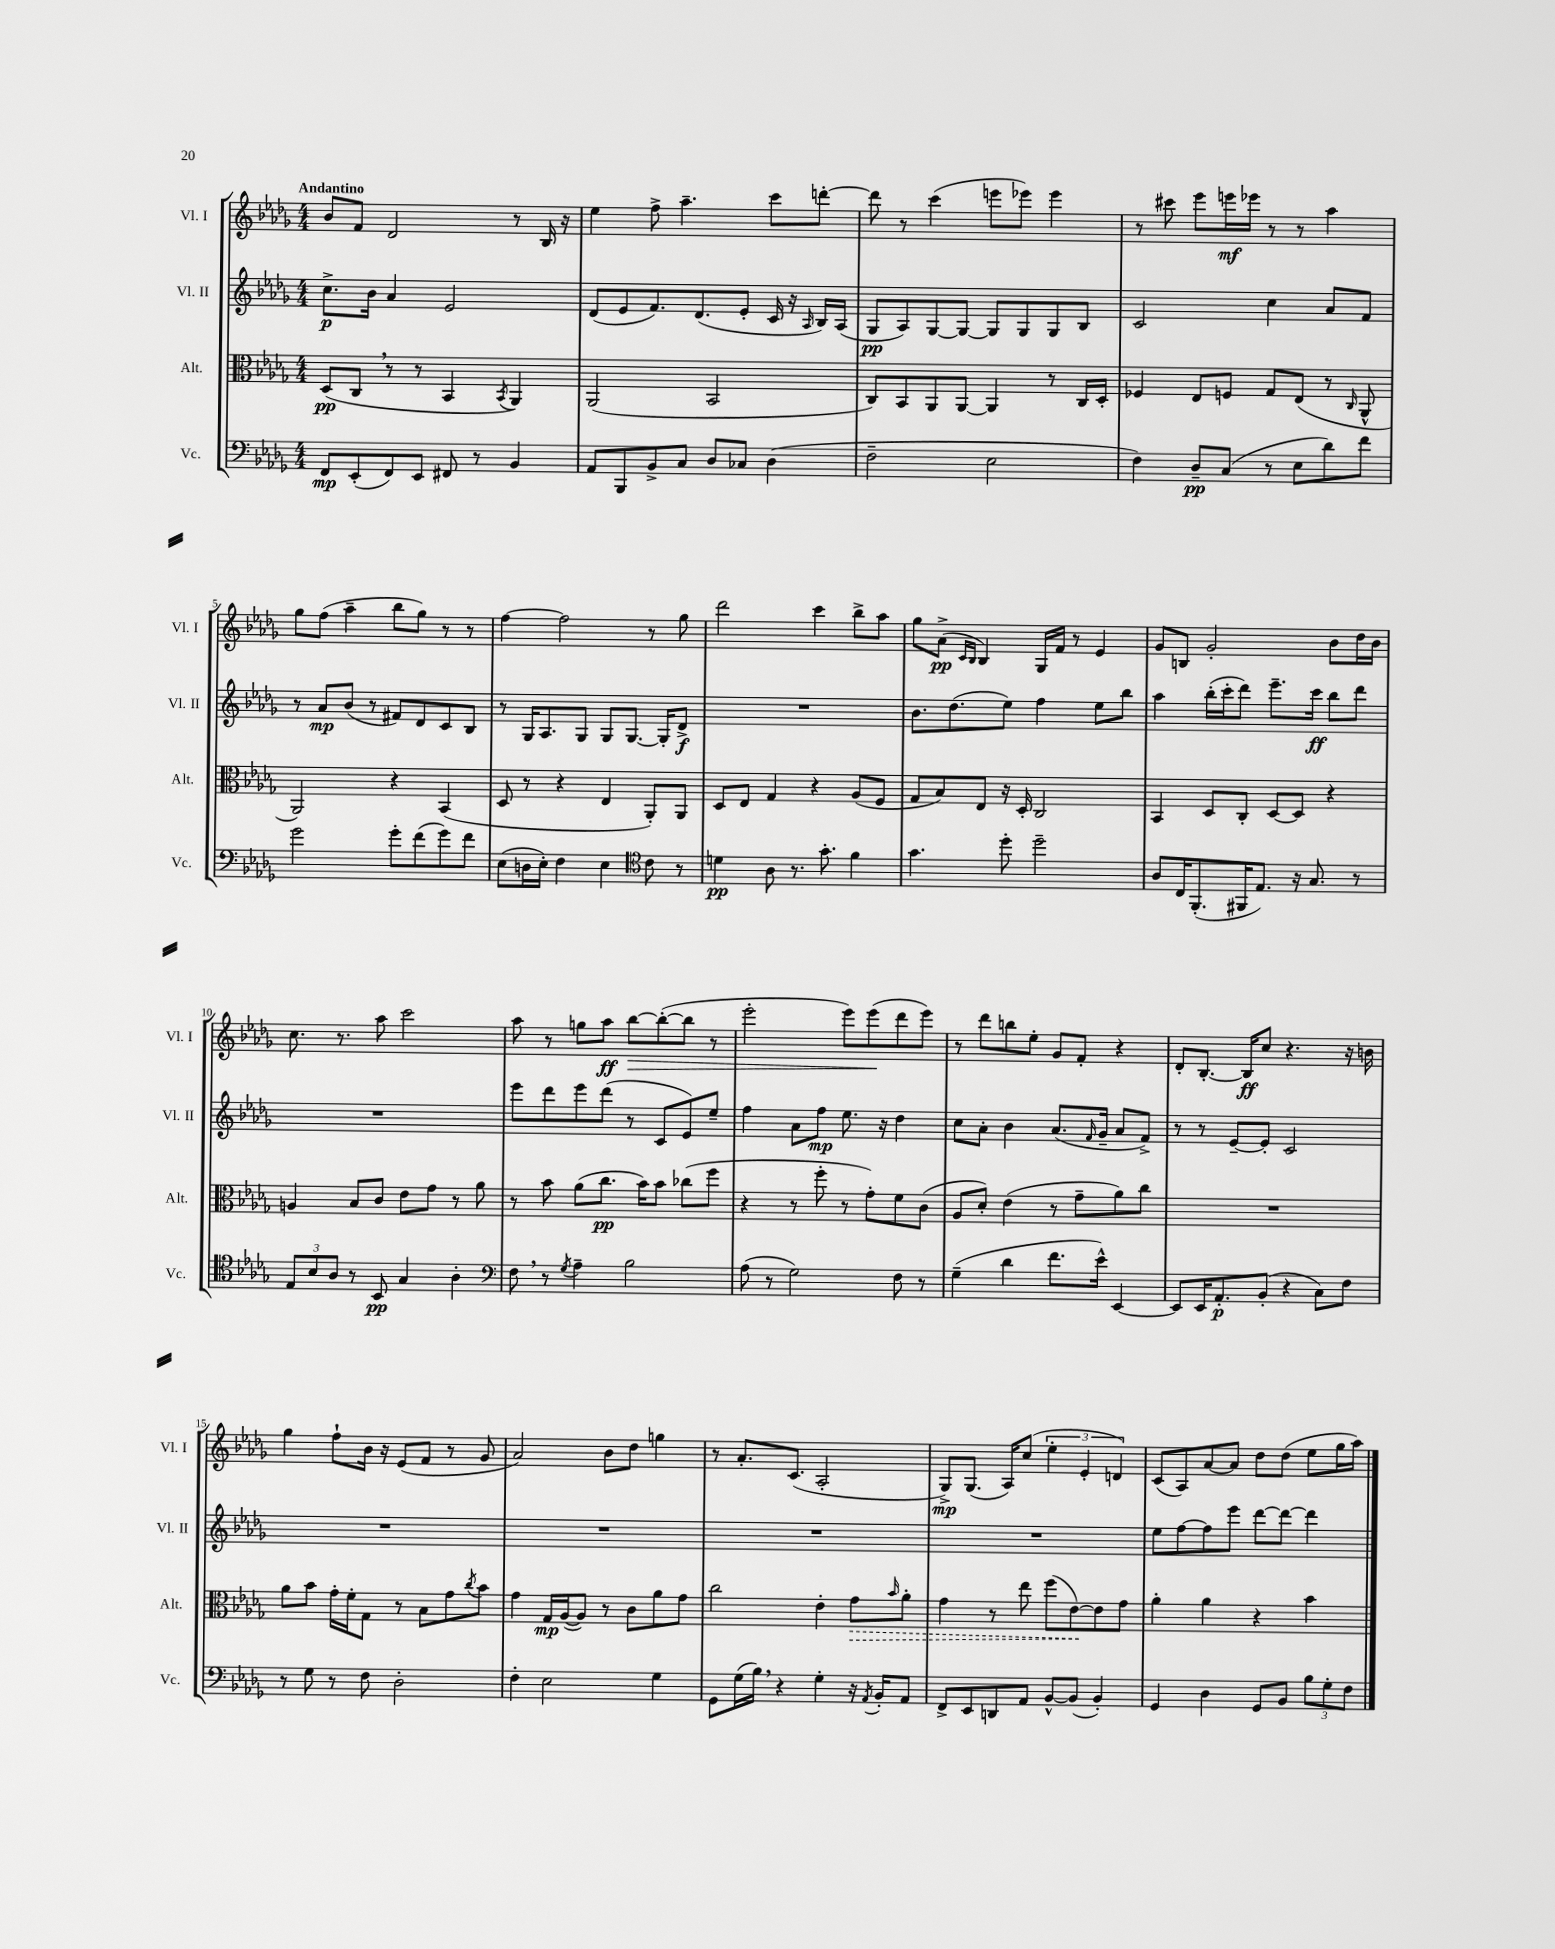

**kern	**kern	**kern	**kern
*staff4	*staff3	*staff2	*staff1
*clefF4	*clefC3	*clefG2	*clefG2
*k[b-e-a-d-g-]	*k[b-e-a-d-g-]	*k[b-e-a-d-g-]	*k[b-e-a-d-g-]
*M4/4	*M4/4	*M4/4	*M4/4
8FF	(8D-	8.cc^	8b-
(8EE-'	8C	.	8f
.	.	16b-	.
8FF)	8r	4a-	2d-
8EE-	8r	.	.
8FF#	4BB-	2e-	.
8r	.	.	.
.	8qBB-	.	.
4BB-	4AA-)	.	8r
.	.	.	16B-
.	.	.	16r
=	=	=	=
8AA-	(2AA-	(8d-	4ee-
8BBB-	.	8e-	.
8BB-^	.	8.f)	8ff^
8C	.	.	4.aa-~
.	.	(8.d-	.
8D-	2BB-	.	.
8C-	.	8e-'	.
(4D-	.	16c	8ccc
.	.	16r	.
.	.	16qqA-	.
.	.	16B-)	[8ddd'
.	.	(16A-	.
=	=	=	=
2F~	8C)	8G-	8ddd]
.	8BB-	8A-)	8r
.	8AA-	[8G-	(4ccc
.	[8AA-	8G-_	.
2E-	4AA-]	8G-]	8eee
.	.	8G-	8eee-)
.	8r	8G-	4eee-
.	16C	8B-	.
.	16D-'	.	.
=	=	=	=
4F)	4F-	2c	8r
.	.	.	8ccc#
8D-~	8E-	.	8eee-
(8C	8F	.	16eee
.	.	.	16eee-
8r	8G-	4cc	8r
8E-	(8E-	.	8r
8d-)	8r	8a-	4aa-
.	16qqC	.	.
8f	8AA-^^	8f	.
=	=	=	=
2g-	2AA-)	8r	8gg-
.	.	8a-	(8ff
.	.	(8b-	4aa-~
.	.	8r	.
8g-'	4r	8f#)	8bb-
(8f	.	8d-	8gg-)
8g-)	(4BB-	8c	8r
8f	.	8B-	8r
=	=	=	=
(8E-	8D-	8r	[4ff
16D	8r	16G-	.
16E-')	.	8.A-	.
4F	4r	.	2ff]
.	.	8G-	.
4E-	4E-	8G-	.
.	.	[8.G-	.
*clefC4	*	*	*
8c	8AA-')	.	8r
.	.	16G-']	.
8r	8AA-	8d-^	8gg-
=	=	=	=
4d	8D-	1r	2ddd-
.	8E-	.	.
8A-	4G-	.	.
8.r	.	.	.
.	4r	.	4ccc
8.g-'	.	.	.
4f	(8A-	.	8bb-^
.	8F	.	8aa-
=	=	=	=
4.g-	8G-	8.b-	8gg-
.	8B-)	.	(8a-^
.	.	(8.dd-	.
.	.	.	16qqc
.	.	.	16qqB-
.	8E-	.	4B-)
8dd-'	16r	8ee-)	.
.	16D-'	.	.
2dd-~	2C	4ff	16G-
.	.	.	16f
.	.	.	8r
.	.	8ee-	4e-
.	.	8bb-	.
=	=	=	=
8A-	4BB-	4aa-	8g-
16C	.	.	8B
(8.FF'	.	.	.
.	8D-	(16bb-'	2g-'
.	.	16ccc'	.
16FF#	8C'	8ddd-)	.
8.E-)	.	.	.
.	[8D-	8.eee-~	.
16r	8D-]	.	.
8.G-	.	16ccc	.
.	4r	8bb-	8b-
8r	.	8ddd-	16dd-
.	.	.	16b-
=	=	=	=
12E-	4A	1r	8.cc
12B-	.	.	.
12A-	.	.	.
.	.	.	8.r
8r	8B-	.	.
8BB-	8c	.	8aa-
4G-	8e-	.	2ccc
.	8g-	.	.
4A-'	8r	.	.
.	8a-	.	.
=	=	=	=
*clefF4	*	*	*
8F	8r	8eee-	8aa-
8r	8b-	8ddd-	8r
8qG-	.	.	.
4A-~	(8a-	8eee-	8gg
.	8.cc	(8ddd-	8aa-
2B-	.	8r	[8bb-
.	16b-)	.	.
.	8b-	8c	(8bb-'_
.	(8cc-	8e-)	8bb-]
.	8ff	8ee-~	8r
=	=	=	=
(8A-	4r	4ff	2eee-'
8r	.	.	.
2G-)	8r	8a-	.
.	8ff'	8ff	.
.	8r	8.ee-	8eee-)
.	8g-')	.	(8eee-
.	.	16r	.
8F	8f	4dd-	8ddd-
8r	(8c	.	8eee-)
=	=	=	=
(4G-~	8A-	8cc	8r
.	8d-')	8a-'	8ddd-
4d-	(4e-	4b-	8bb
.	.	.	8ee-'
8.f	8r	(8.a-	8g-
.	8g-~	.	8f'
.	.	16qqf	.
16e-^^)	.	16g-~	.
[4EE-	8a-)	8a-	4r
.	8cc	8f^)	.
=	=	=	=
8EE-]	1r	8r	8d-'
16EE-	.	8r	[8.B-'
8.AA-'	.	.	.
.	.	[8e-~	.
.	.	.	16B-]
(8BB-'	.	8e-']	8cc
4r	.	2c	4.r
8C)	.	.	.
8F	.	.	16r
.	.	.	16b
=	=	=	=
8r	8a-	1r	4gg-
8G-	8b-	.	.
8r	16g-'	.	8ff`
.	16f'	.	.
8F	8G-	.	16b-
.	.	.	16r
2D-'	8r	.	(8e-
.	8B-	.	8f
.	8g-	.	8r
.	8qcc	.	.
.	8b-	.	8g-
=	=	=	=
4F'	4g-	1r	2a-)
2E-	16G-	.	.
.	([16A-	.	.
.	8A-])	.	.
.	8r	.	8b-
.	8c	.	8dd-
4G-	8a-	.	4gg
.	8g-	.	.
=	=	=	=
8GG-	2cc	1r	8r
(16G-	.	.	8.a-'
16B-)	.	.	.
4r	.	.	.
.	.	.	(8.c
4G-'	4e-'	.	2A-'
16r	8g-	.	.
8qAA-	.	.	.
16BB-'	.	.	.
.	16qqb-	.	.
8AA-	8a-'	.	.
=	=	=	=
8FF^	4g-	1r	8G-^)
8EE-	.	.	(8.G-
8DD	8r	.	.
.	.	.	16A-)
8AA-	8ee-	.	(8cc
[8BB-^^	(8ff	.	6ee-'
(8BB-]	[8e-)	.	.
.	.	.	6e-'
4BB-')	8e-]	.	.
.	.	.	6d)
.	8g-	.	.
=	=	=	=
4GG-	4a-'	8ee-	(8c
.	.	[8ff	8A-)
4D-	4a-	8ff]	[8a-
.	.	8eee-	8a-]
8GG-	4r	[8ddd-	8dd-
8BB-	.	8ddd-_	(8dd-
12B-	4b-	4ddd-]	8ee-
12G-'	.	.	.
.	.	.	16gg-
12F	.	.	.
.	.	.	16aa-)
==	==	==	==
*-	*-	*-	*-
